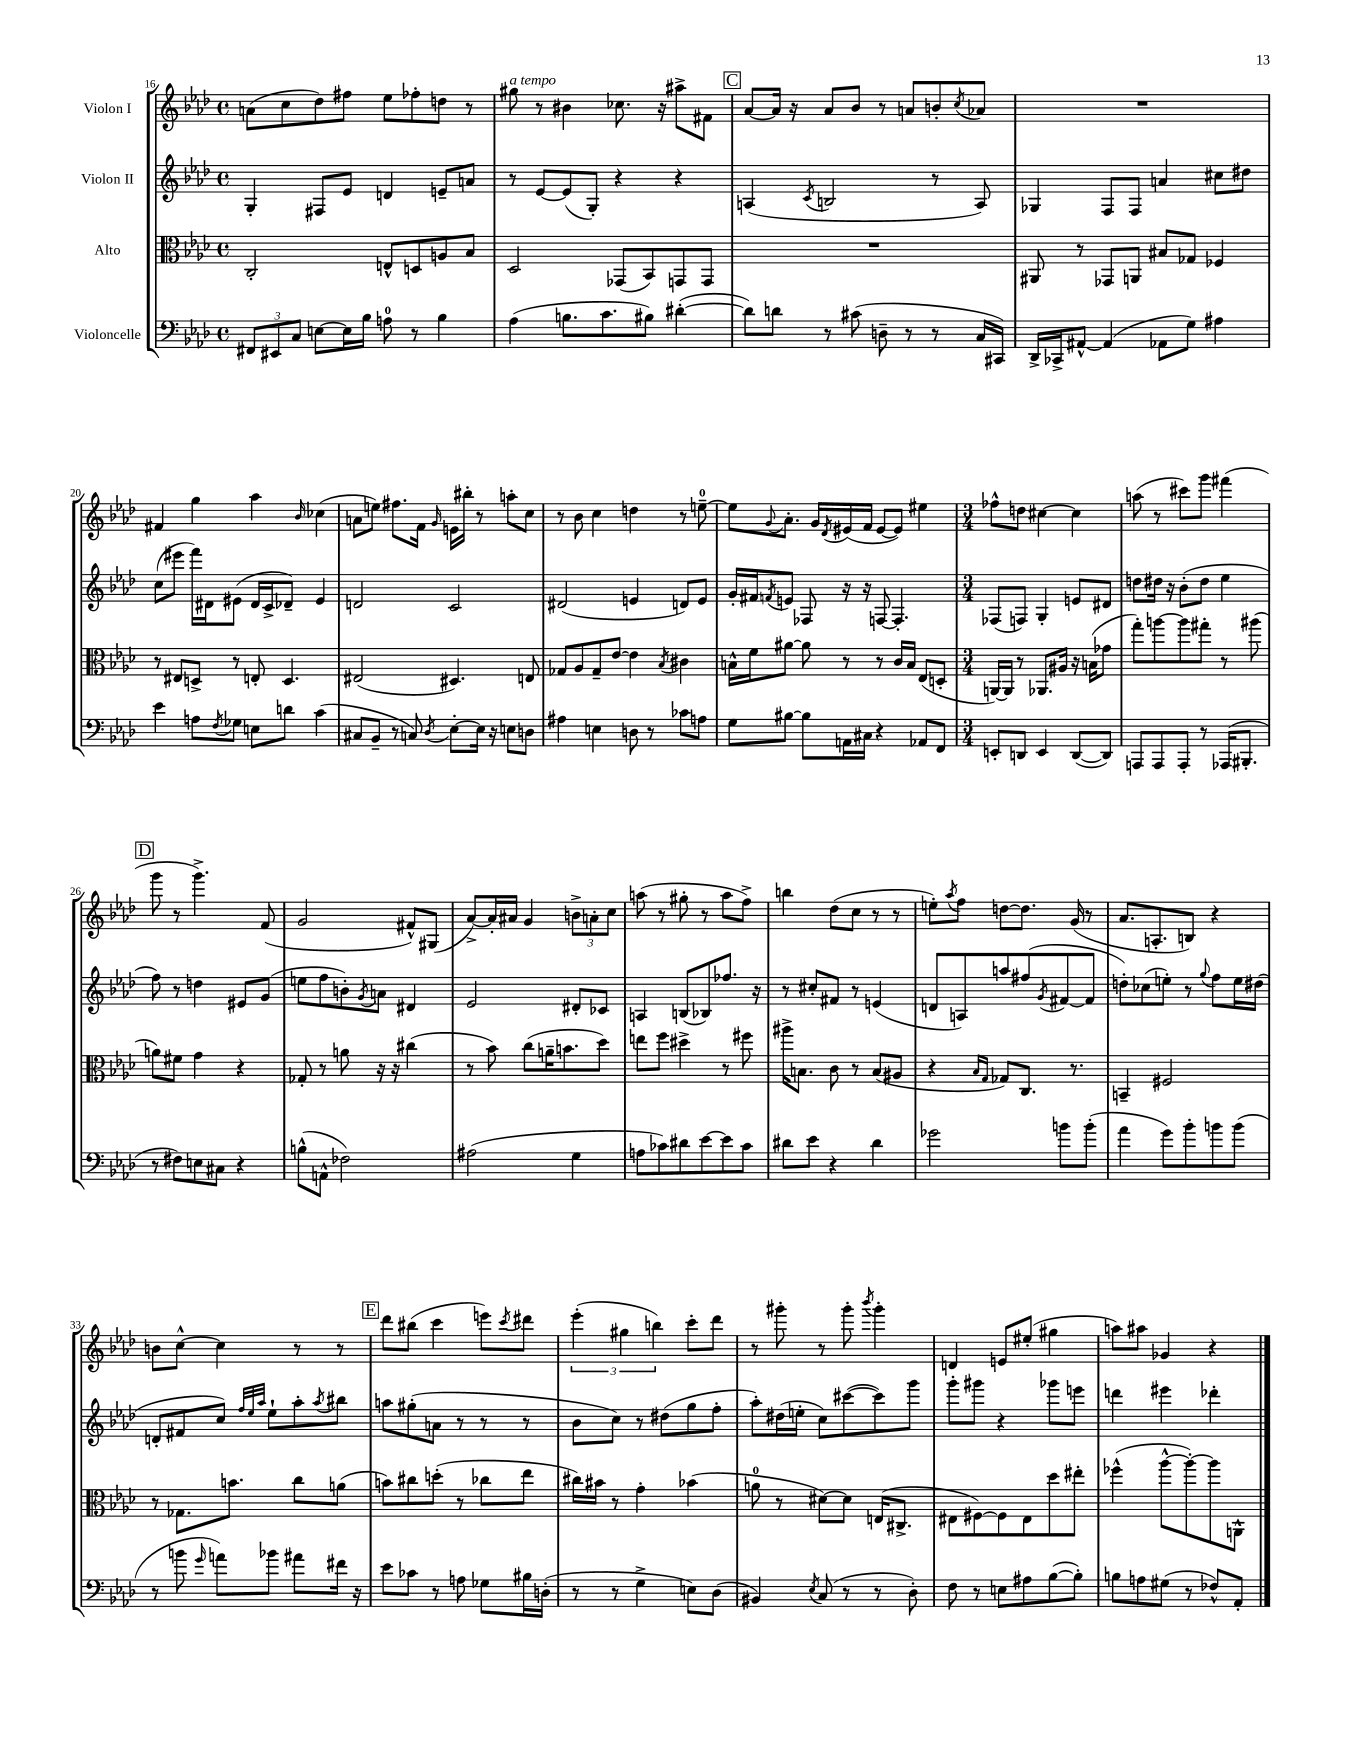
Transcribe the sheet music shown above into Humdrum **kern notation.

**kern	**kern	**kern	**kern
*part4	*part3	*part2	*part1
*staff4	*staff3	*staff2	*staff1
*I"Violoncelle	*I"Alto	*I"Violon II	*I"Violon I
*clefF4	*clefC3	*clefG2	*clefG2
*k[b-e-a-d-]	*k[b-e-a-d-]	*k[b-e-a-d-]	*k[b-e-a-d-]
*M4/4	*M4/4	*M4/4	*M4/4
*met(c)	*met(c)	*met(c)	*met(c)
=16	=16	=16	=16
12FF#X/L	2C'/	4G'/	(8an\L
12EE#X/	.	.	.
.	.	.	8cc\
12C/J	.	.	.
[8En\L	.	8F#X/L	8dd-\)
16E\L]	.	8e-/J	8ff#X\J
16B-\JJ	.	.	.
8An\	8En^^/L	4dn/	8ee-\L
8r	8Dn/	.	8ff-X'\
4B-\	8An/	8en~/L	8ddn\J
.	8B-/J	8an/J	8r
=17	=17	=17	=17
!	!	!	!LO:TX:a:i:t=a tempo
(4A-\	2D-/	8r	8gg#X\
.	.	[8e-/L	8r
8.Bn\L	.	(8e-/]	4b#X\
.	.	8G'/J)	.
8.c\	.	.	.
.	(8GG-X/L	4r	8.cc-X\
8B#X\J)	8BB-/)	.	.
.	.	.	16r
([4d#X'\	8GGn/	4r	8aa#X^\L
.	8GG/J	.	8f#X\J
!!LO:REH:place=s1:t=C
=18	=18	=18	=18
8d#\L])	1r	(4An/	[8a-/L
8dn\J	.	.	16a-/Jk]
.	.	.	16r
.	.	8qc/	.
8r	.	2Bn/	8a-/L
(8c#X\	.	.	8b-/J
8Dn~\	.	.	8r
8r	.	.	8an/L
8r	.	8r	8bn'/
.	.	.	8qcc/
16C/LL	.	8A/)	8a-X/J
16CC#X/JJ)	.	.	.
=19	=19	=19	=19
16DD-^/LL	8AA#X/	4G-X/	1r
16CC-X^/J	.	.	.
[8AA#X^^/J	8r	.	.
(4AA#/]	8GG-X/L	8F/L	.
.	8AAn/J	8F/J	.
8AA-X\L	8B#X/L	4an/	.
8G\J)	8G-X/J	.	.
4A#X\	4F-X/	8cc#X\L	.
.	.	8dd#X\J	.
!!LO:LB:g=z
=20	=20	=20	=20
4e-\	8r	(8cc\L	4f#X/
.	8E#X/L	8eee#X\J	.
8An\L	8Dn^/J	16fff\LL)	4gg\
.	.	16d#X\J	.
8qF/	.	.	.
8G-X\J	8r	(8e#X\J	.
8En\L	8En'/	16d#/LL	4aa-\
.	.	16c^/J	.
8dn\J	4.D/	8d-X~/J)	.
.	.	.	16qqb-/
(4c\	.	4e#/	(4cc-X\
=21	=21	=21	=21
8C#X/L	(2E#X/	2dn/	8an\L
8BB-~/J	.	.	8een\J)
8r	.	.	8.ff#X\L
8Cn/)	.	.	.
.	.	.	16f\Jk
8qD-/	.	.	16qqg/
[8E-'\L	4.D#X/)	2c/	16en\LL
.	.	.	16bb#X'\JJ
16E-\Jk]	.	.	8r
16r	.	.	.
8En\L	.	.	8aan'\L
8Dn\J	8En/	.	8cc\J
=22	=22	=22	=22
4A#X\	8G-X/L	(2d#X/	8r
.	8A-/	.	8b-\
4En\	8G-~/	.	4cc\
.	[8e-/J	.	.
8Dn\	4e-\]	4en/	4ddn\
8r	.	.	.
.	8qB-/	.	.
8c-X\L	4c#X\	8dn/L)	8r
8An\J	.	8e/J	[8een~\
=23	=23	=23	=23
8G\L	16Bn^^\LL	16g'/LL	8ee\L]
.	16f\J	16f#X/J	.
.	.	8qfn/	8qqg/
[8B#X\J	[8a#X\J	8en/J	8.a-'\J
8B#\L]	8a#\]	8F-X/	.
.	.	.	16g/LL
.	.	.	8qd-/
16AAn\L	8r	16r	(16e#X/
16C#X\JJ	.	16r	16f/JJ
4r	8r	[8Fn/	[8e#/L
.	16c/LL	4.F'/]	8e#/J])
.	16B/JJ	.	.
8AA-X/L	(8E-/L	.	4ee#X\
8FF/J	8Dn'/J	.	.
=24	=24	=24	=24
*M3/4	*M3/4	*M3/4	*M3/4
8EEn'/L	[16AAn/LL)	(8F-X/L	8ff-X^^\L
.	16AA/JJ]	.	.
8DDn/J	8r	8Fn/J)	8ddn\J
4EE/	8.AA-X/L	4G'/	[4cc#X\
.	16A#X/Jk	.	.
([8DD/L	16r	8en/L	4cc#\]
.	(16Bn\KL	.	.
8DD/J])	8g-X\J	8d#X/J	.
=25	=25	=25	=25
8AAAn/L	8gg'\L)	8ddn\L	(8aan\
8AAA/	[8aan\	16dd#X\Jk	8r
.	.	16r	.
8AAA'/J	8aa\]	(8b-'\L	8ccc#X\L)
8r	8gg#X'\J	8dd#\J	8ggg\J
(16AAA-X/KL	8r	4ee-\	(4fff#X\
8.BBB#X'/J	.	.	.
.	(8aa#X\	.	.
!!LO:LB:g=z
!!LO:REH:place=s1:t=D
=26	=26	=26	=26
8r	8an\L)	8ff\)	8ggg\
8F#X\L)	8f#X\J	8r	8r
8En\	4g\	4ddn\	4.ggg^\)
8C#X\J	.	.	.
4r	4r	8e#X/L	.
.	.	(8g/J	(8f/
=27	=27	=27	=27
(8Bn^^\L	8G-X'/	8een\L	2g/
8AAn^^\J	8r	8ff\	.
2F-X\)	8an\	8bn'\)	.
.	.	8qg/	.
.	16r	8an\J	.
.	16r	.	.
.	(4cc#X\	4d#X/	8f#X^^/L)
.	.	.	(8G#X/J
=28	=28	=28	=28
(2A#X\	8r	2e-/	[8a-^/L)
.	8b-\)	.	16a-'/L]
.	.	.	16a#X/JJ
.	(8cc\L	.	4g/
.	16an~\K	.	.
.	8.bn\	.	.
4G\	.	8d#X'/L	12bn^\L
.	.	.	12an'\
.	8dd-\J)	8c-X/J	.
.	.	.	12cc\J
=29	=29	=29	=29
8An\L	8een\L	4An/	(8aan\
8c-X\)	8ff\J	.	8r
8d#X\	4dd#X^\	(8Bn/L	8gg#X'\
[8e-\	.	8B-X/)	8r
8e-\]	8r	8.ff-X/J	8aa\L
8c-\J	8ff#X\	.	8ff^\J)
.	.	16r	.
=30	=30	=30	=30
8d#X\L	16aa#X^\KL	8r	4bbn\
.	8.Bn\J	.	.
8e-\J	.	8cc#X'/L	.
4r	8c\	8f#X/J	(8dd-\L
.	8r	8r	8cc\J
4d#\	(8B/L	(4en/	8r
.	8A#X/J	.	8r
=31	=31	=31	=31
2g-X\	4r	8dn/L	8een'\L)
.	.	.	8qaa-/
.	.	8An/)	8ff\J
.	16qqB-/LL	.	.
.	16qqG/JJ	.	.
.	8G-X/L)	8aan/	[8ddn\L
.	8.C/J	(8ff#X/	8.dd\J]
.	.	8qg/	.
8bn\L	.	[8f#X/	.
.	8.r	.	(16g/
(8b'\J	.	8f#/J]	8r
=32	=32	=32	=32
4a-\	4BBn~/	8ddn'\L)	8.a-/L
.	.	(8cc-X\	.
.	.	.	8.An'/
8g\L)	2F#X/	8een'\J)	.
8b-'\	.	8r	8Bn/J)
.	.	8qqgg/	.
8bn\	.	8ff\L	4r
(8b\J	.	16ee\L	.
.	.	(16dd#X\JJ	.
!!LO:LB:g=z
=33	=33	=33	=33
8r	8r	8dn'/L	8bn\L
8bn\	8.G-X\L	8f#X/	[8cc^^\J
16qqg/	.	.	.
8an\L)	.	8cc/J)	4cc\]
.	8.bn\J	.	.
.	.	32qqff/LLL	.
.	.	32qqee-/	.
.	.	32qqaa-/JJJ	.
8b-X\J	.	8ee-`\L	.
8a#X\L	8cc\L	8aa-'\	8r
.	.	8qaa-/	.
16f#X\Jk	(8an\J	8bb#X\J	8r
16r	.	.	.
!!LO:REH:place=s1:t=E
=34	=34	=34	=34
8e-\L	8bn\L)	8aan\L	8ddd-\L
8c-X\J	8cc#X\	(8gg#X'\	(8bb#X\J
8r	(8ddn'\J	8an\J	4ccc\
8An\	8r	8r	.
8G-X\L	8cc-X\L	8r	8eeen\L)
.	.	.	8qccc/
16B#X\L	8ee-\J	8r	8ddd#X\J
(16Dn'\JJ	.	.	.
=35	=35	=35	=35
8r	16cc#X\LL)	8b-\L	(6eee-'\
.	16b#X\JJ	.	.
8r	8r	8cc\J)	.
.	.	.	6gg#X\
4G^\	4g'\	8r	.
.	.	.	6bbn\)
.	.	(8dd#X\L	.
8En\L)	(4b-X\	8gg\	8ccc'\L
(8D-\J	.	8ff'\J	8ddd-\J
=36	=36	=36	=36
4BB#X/)	8an\	8aa-'\L)	8r
.	8r	(16dd#X\L	8ggg#X'\
.	.	16een'\JJ	.
8qE-/	.	.	.
(8C/	[8d#X\L)	8cc\L)	8r
8r	8d#\J]	([8ccc#X\	8ggg#'\
.	.	.	8qbbb-/
8r	(16En/KL	8ccc#\])	4ggg#'\
.	8.C#X^/J	.	.
8D-'\)	.	8ggg\J	.
=37	=37	=37	=37
8F\	8E#X\L	8ggg'\L	4dn/
8r	[8F#X\)	8ggg#X\J	.
8En\L	8F#\]	4r	8en/L
8A#X\	8E#\	.	(8ee#X'/J
([8B-\	8dd-\	8ggg-X\L	4gg#X\
8B-'\J])	8ee#X'\J	8eeen\J	.
=38	=38	=38	=38
8Bn\L	(4ff-X^^\	4dddn\	8aan\L)
8An\	.	.	8aa#X\J
(8G#X\J	[8aa-^^\L	4eee#X\	4g-X/
8r	8aa-'\_)	.	.
8F-X^^/L)	8aa-\]	4ddd-X'\	4r
8AA-'/J	8AAn^^\J	.	.
==	==	==	==
*-	*-	*-	*-
